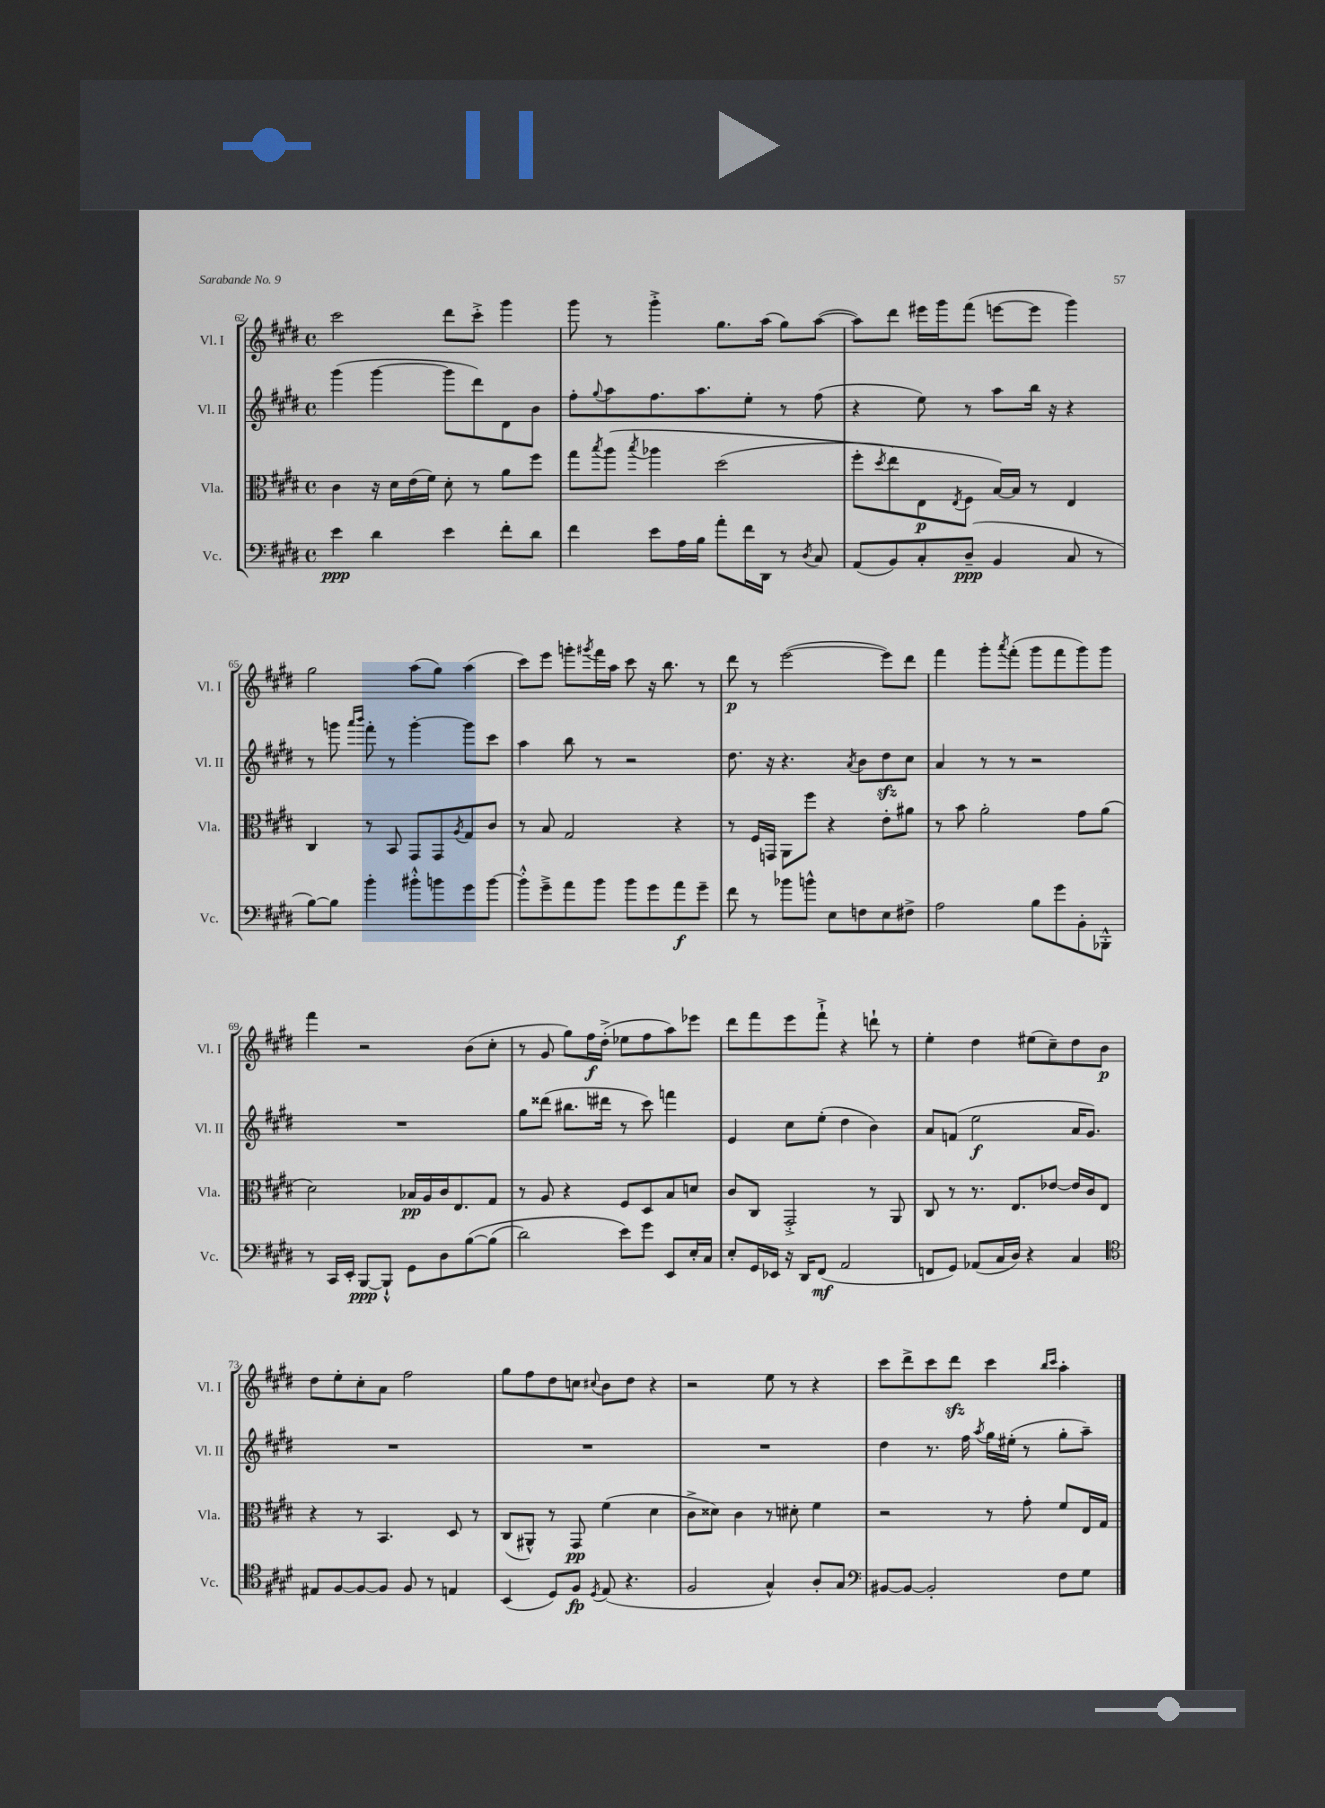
<<
\new StaffGroup <<
\new Staff = "s0" \with { instrumentName = "Vl. I" shortInstrumentName = "Vl. I" } {
    \clef treble \key e \major \defaultTimeSignature \time 4/4
    cis'''2 dis'''8 cis'''8-.-> gis'''4 |
    gis'''8 r8 gis'''4-.-> gis''8. a''16( gis''8) a''8~( |
    a''8) dis'''8 eis'''16 gis'''16 fis'''8( e'''8~ e'''8 gis'''4) |
    gis''2 a''8( gis''8) a''4( |
    cis'''8) e'''8 g'''8-. \acciaccatura { gis'''8 } fis'''16 a''16 cis'''8 r16 b''8. r8 |
    dis'''8\p r8 e'''2~( e'''8) dis'''8 |
    fis'''4 gis'''8-. \acciaccatura { a'''8 } fis'''8-.( gis'''8 fis'''8 gis'''8) gis'''8 |
    fis'''4 r2 b'8( cis''8-. |
    r8 gis'8 gis''8) fis''16\f dis''16-.->( ees''8 fis''8 a''8) ees'''8 |
    dis'''8 fis'''8 e'''8 fis'''8-!-> r4 d'''8-! r8 |
    e''4-. dis''4 eis''8( cis''8--) dis''8 b'8\p |
    dis''8 e''8-. cis''8-. a'8 fis''2 |
    gis''8 fis''8 dis''8 c''8 \appoggiatura { cis''8 } b'8 dis''8 r4 |
    r2 e''8 r8 r4 |
    cis'''8 dis'''8-> cis'''8 dis'''8\sfz cis'''4 \grace { b''16 cis'''16 } a''4-. \bar "|." |
}
\new Staff = "s1" \with { instrumentName = "Vl. II" shortInstrumentName = "Vl. II" } {
    \clef treble \key e \major \defaultTimeSignature \time 4/4
    gis'''4( gis'''4~ gis'''8 dis'''8) dis'8 b'8 |
    fis''8-. \appoggiatura { gis''8 } a''8 fis''8. a''8. e''8-. r8 fis''8( |
    r4 e''8) r8 a''8 b''16 r16 r4 |
    r8 g'''8 \grace { a'''16 b'''16 } fis'''8-. r8 g'''4~-. g'''8 cis'''8 |
    a''4 b''8 r8 r2 |
    dis''8. r16 r4. \acciaccatura { a'8 } b'8 dis''8\sfz cis''8 |
    a'4 r8 r8 r2 |
    R1 |
    gis''8 disis'''8( bis''8. dis'''16 r8 cis'''8) f'''4 |
    e'4 cis''8 e''8-.( dis''4 b'4) |
    a'8 f'8( e''2\f a'16 gis'8.) |
    R1 |
    R1 |
    R1 |
    dis''4 r8. fis''16 \acciaccatura { a''8 } gis''16 eis''16-.( r8 gis''8-. a''8--) \bar "|." |
}
\new Staff = "s2" \with { instrumentName = "Vla." shortInstrumentName = "Vla." } {
    \clef alto \key e \major \defaultTimeSignature \time 4/4
    cis'4 r16 dis'16 e'16( fis'16) dis'8-. r8 a'8 fis''8 |
    gis''8 \acciaccatura { b''8 } a''8\( \acciaccatura { b''8 } aes''4 dis''2( |
    fis''8-. \acciaccatura { dis''8 } e''8) e8\p \acciaccatura { e8 } fis8 b16~\) b16 r8 e4 |
    cis4 r8 b,8 gis,8 gis,8 \acciaccatura { a8 } gis8 cis'8 |
    r8 b8 gis2 r4 |
    r8 fis16 g,16 a,8 fis''8 r4 e'8-. ais'8 |
    r8 b'8 a'2-. gis'8 a'8( |
    dis'2) bes16\pp a16 cis'16 e8. gis8 |
    r8 a8 r4 fis8 dis8 b8 d'8 |
    cis'8 cis8 gis,2-.-> r8 a,8 |
    cis8 r8 r8. e8. ees'8~ ees'16 cis'16 e8 |
    r4 r8 b,4. dis8 r8 |
    cis8( ais,8-^) r8 gis,8\pp fis'4( dis'4 |
    cis'8-> disis'8) cis'4 r8 dis'8-. fis'4 |
    r2 r8 gis'8-. fis'8 e16 gis16 \bar "|." |
}
\new Staff = "s3" \with { instrumentName = "Vc." shortInstrumentName = "Vc." } {
    \clef bass \key e \major \defaultTimeSignature \time 4/4
    e'4\ppp dis'4 e'4 fis'8-. dis'8 |
    fis'4 e'8 a16 b16 a'8-. fis'16 dis,16 r8 \acciaccatura { dis8 } cis8 |
    a,8( b,8) cis8-. dis8--\ppp( b,4 cis8 r8 |
    b8~) b8 b'4-. bis'8-.-^ b'8 gis'8 b'8~ |
    b'8-.-^ gis'8---> a'8 b'8 b'8 gis'8 a'8\f gis'8-- |
    fis'8 r8 bes'8 b'8-^ e8 f8 e8 fis8-> |
    a2 b8 gis'8 b,8-. bes,,8-.-^ |
    r8 cis,16 e,16-. b,,8~\ppp b,,8-!-^ gis,8 dis8 b8~\( b8( |
    dis'2) e'8\) gis'8 e,8 e16-. cis16 |
    e8-. gis,16 ees,16 r16 dis,16 fis,8\mf( a,2 |
    f,8 gis,8) aes,8( cis16 dis16) r4 cis4 |
    \clef tenor eis8 fis8~ fis8~ fis8 fis8 r8 e4 |
    b,4( dis8) fis8\fp \acciaccatura { dis8 } e8( r4. |
    fis2 gis4-^) a8-. gis8 |
    \clef bass bis,8~ bis,8~ bis,2-. fis8 gis8 \bar "|." |
}
>>
>>
\layout { \context { \Score currentBarNumber = #62 } }
